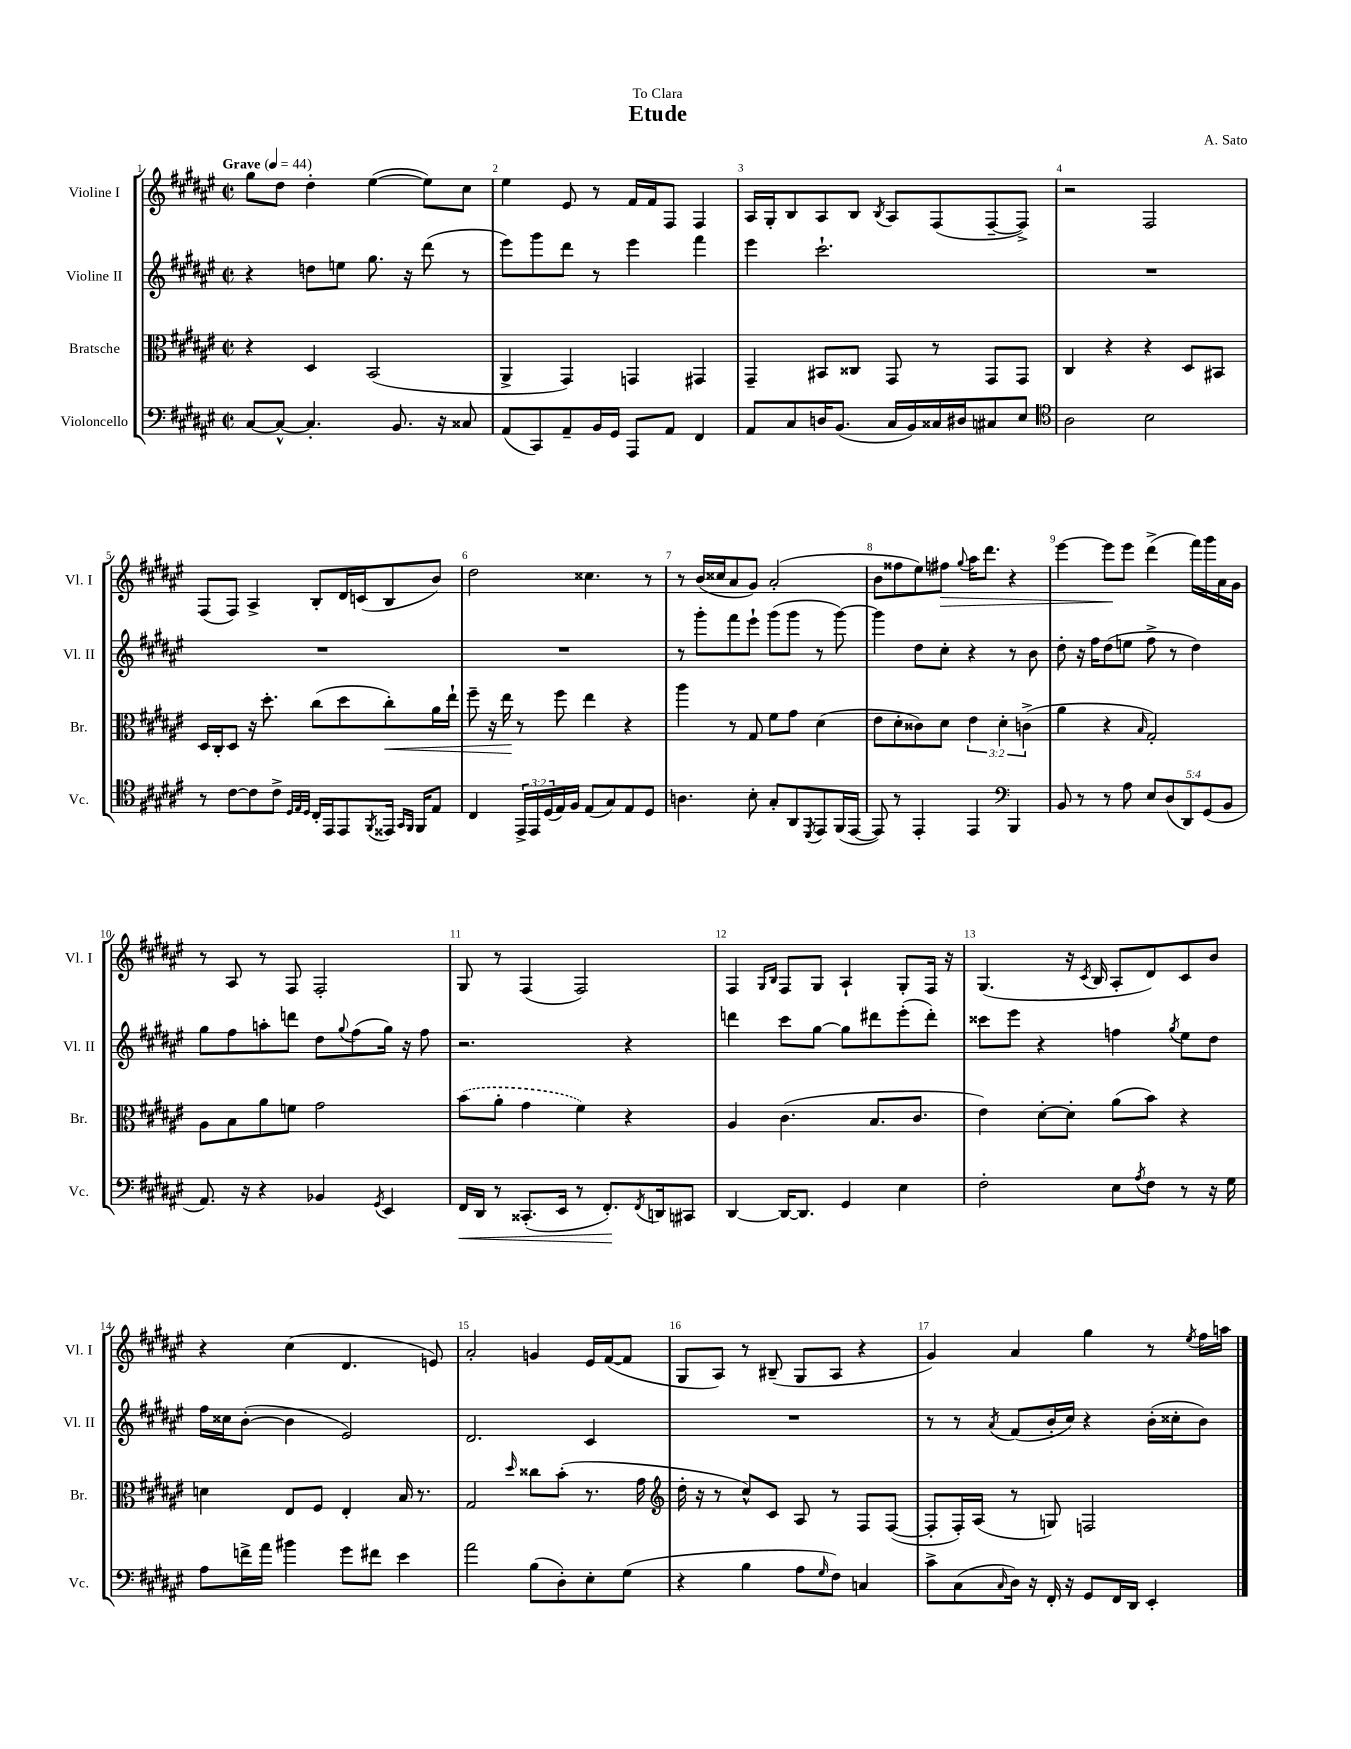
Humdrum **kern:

**kern	**kern	**kern	**kern
*staff4	*staff3	*staff2	*staff1
*clefF4	*clefC3	*clefG2	*clefG2
*k[f#c#g#d#a#e#]	*k[f#c#g#d#a#e#]	*k[f#c#g#d#a#e#]	*k[f#c#g#d#a#e#]
*M2/2	*M2/2	*M2/2	*M2/2
*met(c|)	*met(c|)	*met(c|)	*met(c|)
*MM44	*MM44	*MM44	*MM44
[8C#	4r	4r	8gg#
8C#^^_	.	.	8dd#
4.C#']	4D#	8dd	4dd#'
.	.	8ee	.
.	(2BB	8.gg#	([4ee#
8.BB	.	.	.
.	.	16r	.
.	.	(8ddd#	8ee#])
16r	.	.	.
8C##	.	8r	8cc#
=	=	=	=
(8AA#	4AA#^	8eee#)	4ee#
8CC#)	.	8ggg#	.
8AA#~	4GG#)	8ddd#	8e#
16BB	.	8r	8r
16GG#	.	.	.
8AAA#	4GG	4eee#	16f#
.	.	.	16f#
8AA#	.	.	8F#
4FF#	4GG#	4fff#	4F#
=	=	=	=
8AA#	4GG#~	4eee#	16A#
.	.	.	16G#'
8C#	.	.	8B
16D	8BB#	2.ccc#`	8A#
(8.BB	.	.	.
.	8C##	.	8B
.	.	.	8qB
16C#	8GG#	.	8A#
16BB)	.	.	.
16C##	8r	.	(8F#
16D#	.	.	.
8C#	8GG#	.	[8F#~
8E#	8GG#	.	8F#^])
=	=	=	=
*clefC4	*	*	*
2A#	4C#	1r	2r
.	4r	.	.
2B	4r	.	2F#
.	8D#	.	.
.	8BB#	.	.
=	=	=	=
8r	16D#	1r	(8F#
.	16C#'	.	.
[8c#	8D#	.	8F#)
8c#]	16r	.	4A#^
.	8.dd#'	.	.
8c#^	.	.	.
32qqD#	.	.	.
32qqE#	.	.	.
32qqD#	.	.	.
16C#'	(8cc#	.	8B'
16EE#	.	.	.
8EE#	8dd#	.	16d#
.	.	.	(16c
8qFF#	.	.	.
16EE##	8cc#')	.	8B
16qqGG#	.	.	.
16qqFF#	.	.	.
16FF#	.	.	.
8E#	16a#	.	8b)
.	16ee#`	.	.
=	=	=	=
4C#	8ff#~	1r	2dd#
.	16r	.	.
.	16ee#	.	.
24EE#^	8r	.	.
24EE#	.	.	.
(24D#	.	.	.
16E#)	8ff#	.	.
16F#	.	.	.
(8E#	4ee#	.	4.cc##
8G#)	.	.	.
8E#	4r	.	.
8D#	.	.	8r
=	=	=	=
4.A	4aa#	8r	8r
.	.	8ggg#'	(16b
.	.	.	16cc##
.	8r	8fff#	8a#
8B'	8G#	8eee#`	8g#)
8G#'	8f#	(8ggg#	(2a#'
8AA#	8g#	8ggg#	.
8qDD#	.	.	.
8EE#	(4d#	8r	.
(16FF#	.	[8ggg#)	.
[16EE#	.	.	.
=	=	=	=
8EE#])	8e#	4ggg#]	8b
8r	8d#'	.	8ff##
4EE#'	8c##)	8dd#	8ee#)
.	8d#	8cc#'	8ff#
.	.	.	8qqgg#
4EE#	6e#	4r	16aa#
.	.	.	8.ddd#
.	6d#'	.	.
*clefF4	*	*	*
4BBB	.	8r	4r
.	(6c^	.	.
.	.	8b	.
=	=	=	=
8BB	4a#	8dd#'	[4eee#
8r	.	16r	.
.	.	16ff#	.
8r	4r	(8dd#	8eee#]
8A#	.	8ee	8eee#
.	16qqB	.	.
10E#	2G#')	8ff#^	(4ddd#^
(10D#	.	.	.
.	.	8r	.
10DD#)	.	.	.
.	.	4dd#)	16fff#)
(10GG#	.	.	.
.	.	.	16ggg#
.	.	.	16a#
10BB	.	.	.
.	.	.	16g#
=	=	=	=
8.AA#)	8A#	8gg#	8r
.	8B	8ff#	8A#
16r	.	.	.
4r	8a#	8aa'	8r
.	8f	8ddd	8F#
4BB-	2g#	8dd#	2F#'
.	.	8qqgg#	.
.	.	(8ff#	.
8qGG#	.	.	.
4EE#	.	16gg#)	.
.	.	16r	.
.	.	8ff#	.
=	=	=	=
16FF#	(8b	2.r	8G#
16DD#	.	.	.
8r	8a#'	.	8r
(8.CC##'	4g#	.	(4F#
16EE#	.	.	.
8r	4f#)	.	2F#)
8.FF#')	.	.	.
.	4r	4r	.
8qFF#	.	.	.
16DD	.	.	.
8CC#	.	.	.
=	=	=	=
[4DD#	4A#	4ddd	4F#
.	.	.	16qqG#
.	.	.	16qqB
16DD#_	(4.c#	8ccc#	8F#
8.DD#]	.	.	.
.	.	[8gg#	8G#
4GG#	.	8gg#]	4A#`
.	8.B	8ddd#	.
4E#	.	(8eee#'	8G#'
.	8.c#	.	.
.	.	8ddd#')	16F#
.	.	.	16r
=	=	=	=
2F#'	4e#)	8ccc##	(4.G#
.	.	8eee#	.
.	[8d#'	4r	.
.	8d#']	.	16r
.	.	.	8qc#
.	.	.	16B
8E#	(8a#	4ff	8A#'
8qA#	.	.	.
8F#	8b)	.	8d#)
.	.	8qgg#	.
8r	4r	8ee#	8c#
16r	.	8dd#	8b
16G#	.	.	.
=	=	=	=
8A#	4d	16ff#	4r
.	.	16cc##	.
16f^	.	([8b'	.
16a#	.	.	.
4b#	8E#	4b]	(4cc#
.	8F#	.	.
8g#	4E#'	2e#)	4.d#
8f#	.	.	.
4e#	16B	.	.
.	8.r	.	.
.	.	.	8e)
=	=	=	=
2a#	2G#	2.d#	2a#'
.	16qqdd#	.	.
(8B	8cc##	.	4g
8D#')	(8b'	.	.
8E#'	8.r	4c#	16e#
.	.	.	([16f#
(8G#	.	.	8f#]
.	16g#	.	.
=	=	=	=
*	*clefG2	*	*
4r	16dd#'	1r	8G#
.	16r	.	.
.	8r	.	8A#)
4B	8cc#^^)	.	8r
.	8c#	.	(8B#~
8A#	8A#	.	8G#
16qqG#	.	.	.
8F#)	8r	.	8A#
4C	8F#	.	4r
.	([8F#	.	.
=	=	=	=
8c#^	8F#']	8r	4g#)
(8C#	16F#')	8r	.
.	(16A#	.	.
16qqC#	.	8qa#	.
16D#)	8r	(8f#	4a#
16r	.	.	.
16FF#'	8G)	16b'	.
16r	.	16cc#)	.
8GG#	2F	4r	4gg#
16FF#	.	.	.
16DD#	.	.	.
4EE#'	.	(16b'	8r
.	.	16cc##'	.
.	.	.	8qee#
.	.	8b)	16ff#
.	.	.	16aa
==	==	==	==
*-	*-	*-	*-
